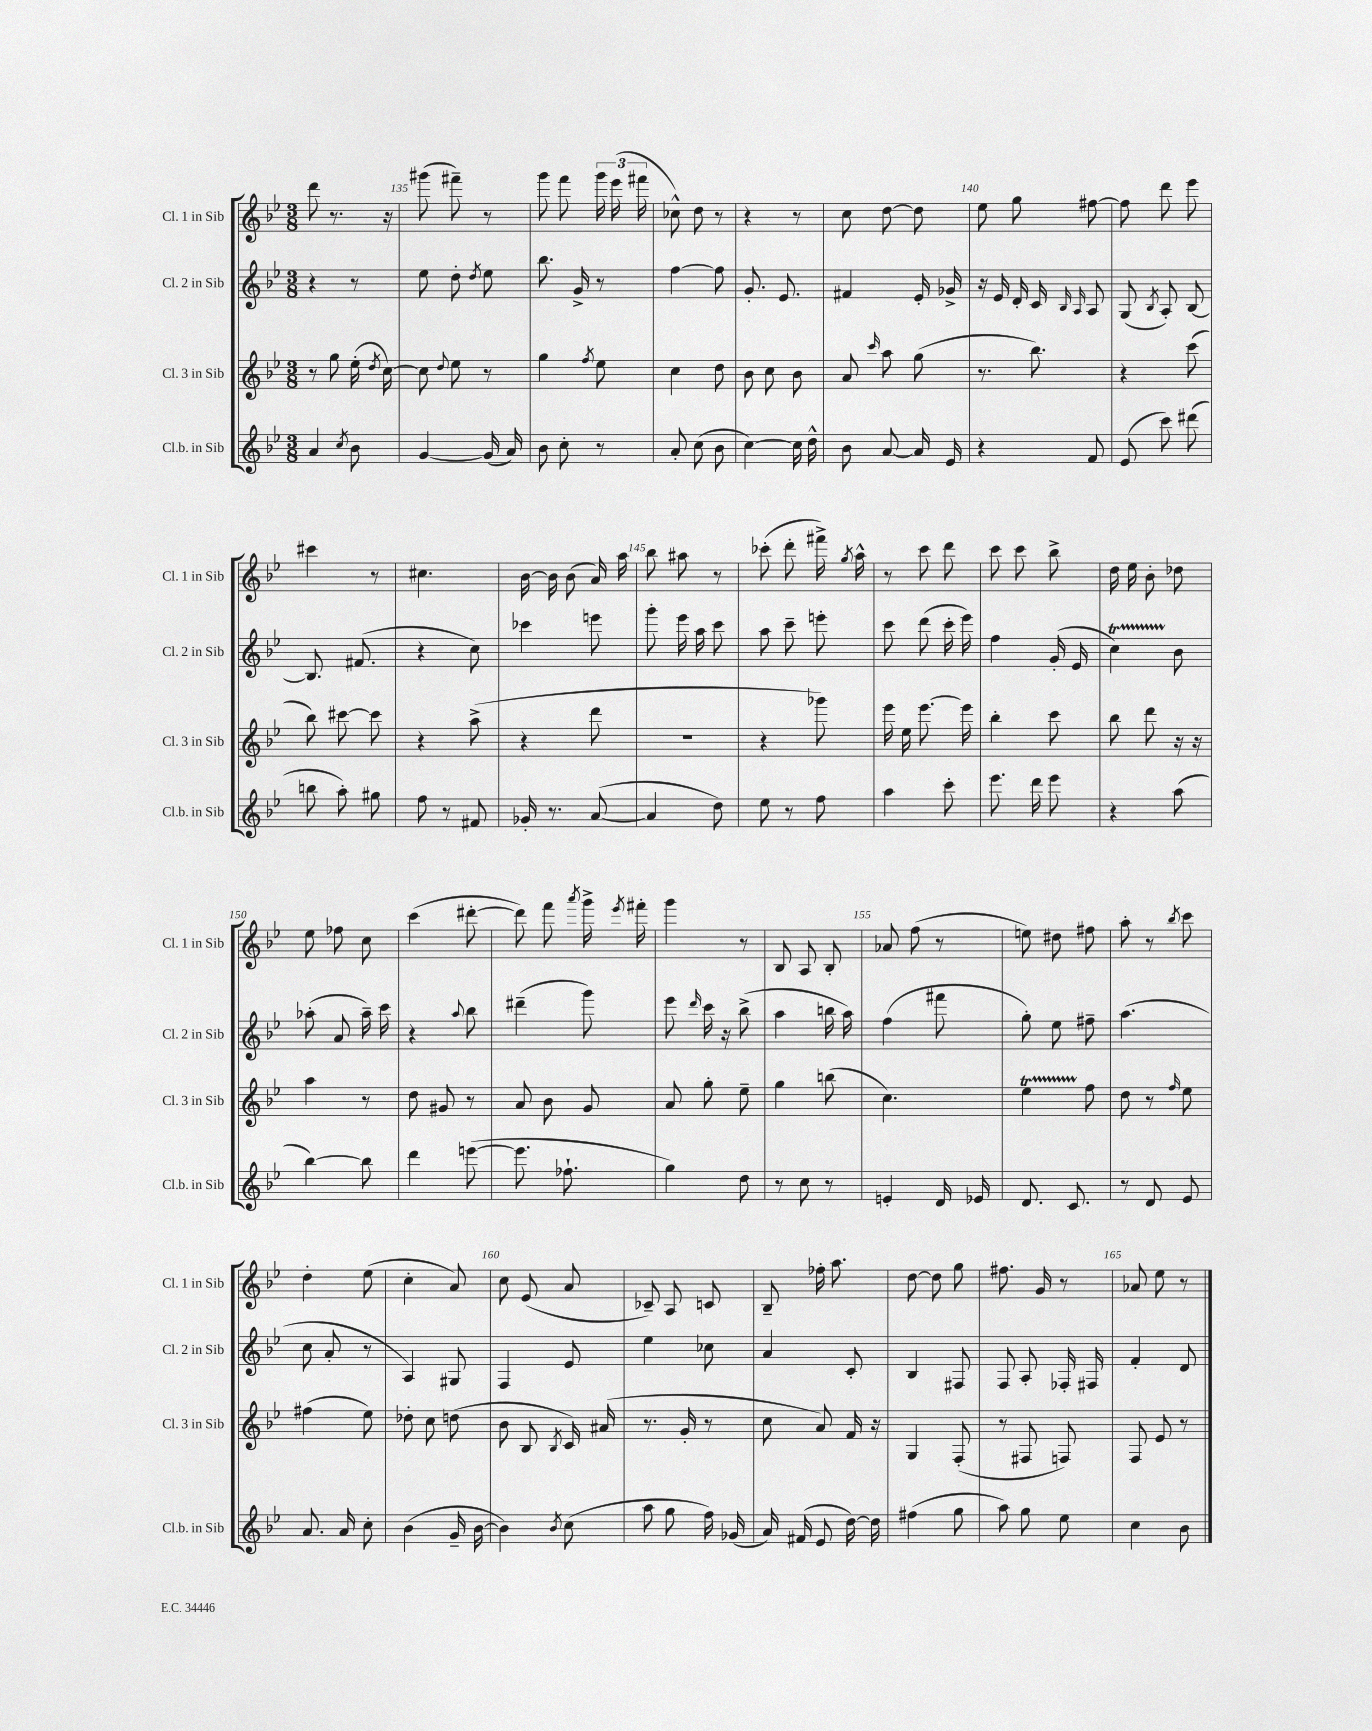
<<
\new StaffGroup <<
\new Staff = "s0" \with { instrumentName = "Cl. 1 in Sib" shortInstrumentName = "Cl. 1 in Sib" } {
    \clef treble \key bes \major \numericTimeSignature \time 3/8
    \autoBeamOff d'''8 r8. r16 |
    gis'''8( fis'''8--) r8 |
    g'''8 f'''8 \tuplet 3/2 { g'''16 ees'''16( fis'''16 } |
    ces''8-^) d''8 r8 |
    r4 r8 |
    c''8 d''8~ d''8 |
    ees''8 g''8 fis''8~ |
    fis''8 d'''8 ees'''8 |
    cis'''4 r8 |
    cis''4. |
    bes'16~ bes'16 bes'8( a'16) a''16 |
    bes''8 ais''8 r8 |
    ces'''8-.( d'''8-. fis'''16->) \acciaccatura { g''8 } a''16-^ |
    r8 c'''8 d'''8 |
    c'''8 c'''8 bes''8-> |
    d''16 ees''16 bes'8-. des''8 |
    ees''8 fes''8 c''8 |
    c'''4( dis'''8~-. |
    dis'''8) f'''8 \acciaccatura { a'''8 } g'''16-> \acciaccatura { ees'''8 } fis'''16-. |
    g'''4 r8 |
    bes8 a8 bes8-. |
    aes'8 f''8( r8 |
    e''8) dis''8 fis''8 |
    a''8-. r8 \acciaccatura { bes''8 } c'''8 |
    d''4-. ees''8( |
    c''4-. a'8) |
    c''8 ees'8( a'8 |
    ces'8--) a8 c'8 |
    bes8-- fes''16-. a''8. |
    d''8~ d''8 g''8 |
    fis''8. g'16 r8 |
    aes'8 ees''8 r8 \bar "|." |
}
\new Staff = "s1" \with { instrumentName = "Cl. 2 in Sib" shortInstrumentName = "Cl. 2 in Sib" } {
    \clef treble \key bes \major \numericTimeSignature \time 3/8
    \autoBeamOff r4 r8 |
    ees''8 d''8-. \acciaccatura { d''8 } ees''8 |
    bes''8. g'16-> r8 |
    f''4~ f''8 |
    g'8.-. ees'8. |
    fis'4 ees'16-. ges'16-> |
    r16 ees'16 d'16-. c'16 \grace { bes16 a16 } a8 |
    g8( \acciaccatura { bes8 } a8-.) bes8~ |
    bes8. fis'8.( |
    r4 c''8) |
    ces'''4 e'''8 |
    g'''8-. ees'''16 a''16 c'''8 |
    a''8 c'''8-- e'''8-. |
    c'''8 d'''8( c'''16-. ees'''16) |
    f''4 g'16-.( ees'16 |
    c''4\startTrillSpan) bes'8\stopTrillSpan |
    aes''8-.( a'8 aes''16--) c'''16 |
    r4 \appoggiatura { a''8 } bes''8 |
    dis'''4--( g'''8) |
    ees'''8 \grace { d'''16 } c'''16 r16 bes''8->( |
    a''4 b''16 a''16) |
    f''4( fis'''8 |
    g''8-.) ees''8 fis''8-- |
    a''4.( |
    c''8 a'8-. r8 |
    a4) gis8 |
    f4 ees'8 |
    ees''4 ces''8 |
    a'4 c'8-. |
    bes4 fis8 |
    f8 a8-. fes16-. fis16 |
    f'4-. d'8 \bar "|." |
}
\new Staff = "s2" \with { instrumentName = "Cl. 3 in Sib" shortInstrumentName = "Cl. 3 in Sib" } {
    \clef treble \key bes \major \numericTimeSignature \time 3/8
    \autoBeamOff r8 g''8 ees''16-.( \acciaccatura { d''8 } c''16~) |
    c''8 \appoggiatura { d''8 } ees''8 r8 |
    g''4 \acciaccatura { f''8 } ees''8 |
    c''4 d''8 |
    bes'8 c''8 bes'8 |
    a'8 \grace { c'''16 } a''8 g''8( |
    r8. bes''8.) |
    r4 c'''8( |
    bes''8) cis'''8~ cis'''8 |
    r4 a''8->( |
    r4 d'''8 |
    R4. |
    r4 ges'''8) |
    ees'''16 ees''16 ees'''8.~ ees'''16 |
    bes''4-. c'''8 |
    bes''8 d'''8 r16 r16 |
    a''4 r8 |
    d''8 gis'8 r8 |
    a'8 bes'8 g'8 |
    a'8 g''8-. ees''8-- |
    g''4 b''8( |
    c''4.) |
    ees''4\startTrillSpan f''8\stopTrillSpan |
    d''8 r8 \grace { f''16 } ees''8 |
    fis''4( ees''8) |
    des''8-. c''8 d''8( |
    bes'8 bes8 \acciaccatura { bes8 } c'16) ais'16( |
    r8. g'16-. r8 |
    c''8 a'8) f'16 r16 |
    g4 f8-.( |
    r8 fis8 f8) |
    f8 ees'8 r8 \bar "|." |
}
\new Staff = "s3" \with { instrumentName = "Cl.b. in Sib" shortInstrumentName = "Cl.b. in Sib" } {
    \clef treble \key bes \major \numericTimeSignature \time 3/8
    \autoBeamOff a'4 \acciaccatura { c''8 } bes'8 |
    g'4~ g'16( a'16) |
    bes'8 c''8-. r8 |
    a'8-. c''8( bes'8 |
    c''4~) c''16 d''16-^ |
    bes'8 a'8~ a'16 ees'16 |
    r4 f'8 |
    ees'8( c'''8) dis'''8( |
    b''8 a''8-.) gis''8 |
    f''8 r8 fis'8 |
    ges'16-. r8. a'8~( |
    a'4 d''8) |
    ees''8 r8 f''8 |
    a''4 c'''8-. |
    ees'''8. d'''16 ees'''8 |
    r4 a''8( |
    bes''4~) bes''8 |
    d'''4 e'''8~( |
    e'''8. fes''8.-! |
    g''4) d''8 |
    r8 c''8 r8 |
    e'4-. d'16 ees'16 |
    d'8. c'8. |
    r8 d'8 ees'8 |
    a'8. a'16 c''8-. |
    bes'4( g'16-- bes'16~ |
    bes'4) \acciaccatura { bes'8 } c''8( |
    a''8 g''8 f''16) ges'16( |
    a'16) fis'16( ees'8 d''16~) d''16 |
    fis''4( g''8 |
    a''8) g''8 ees''8 |
    c''4 bes'8 \bar "|." |
}
>>
>>
\layout { \context { \Score currentBarNumber = #134 \override BarNumber.break-visibility = ##(#f #t #t) barNumberVisibility = #(every-nth-bar-number-visible 5) } }
